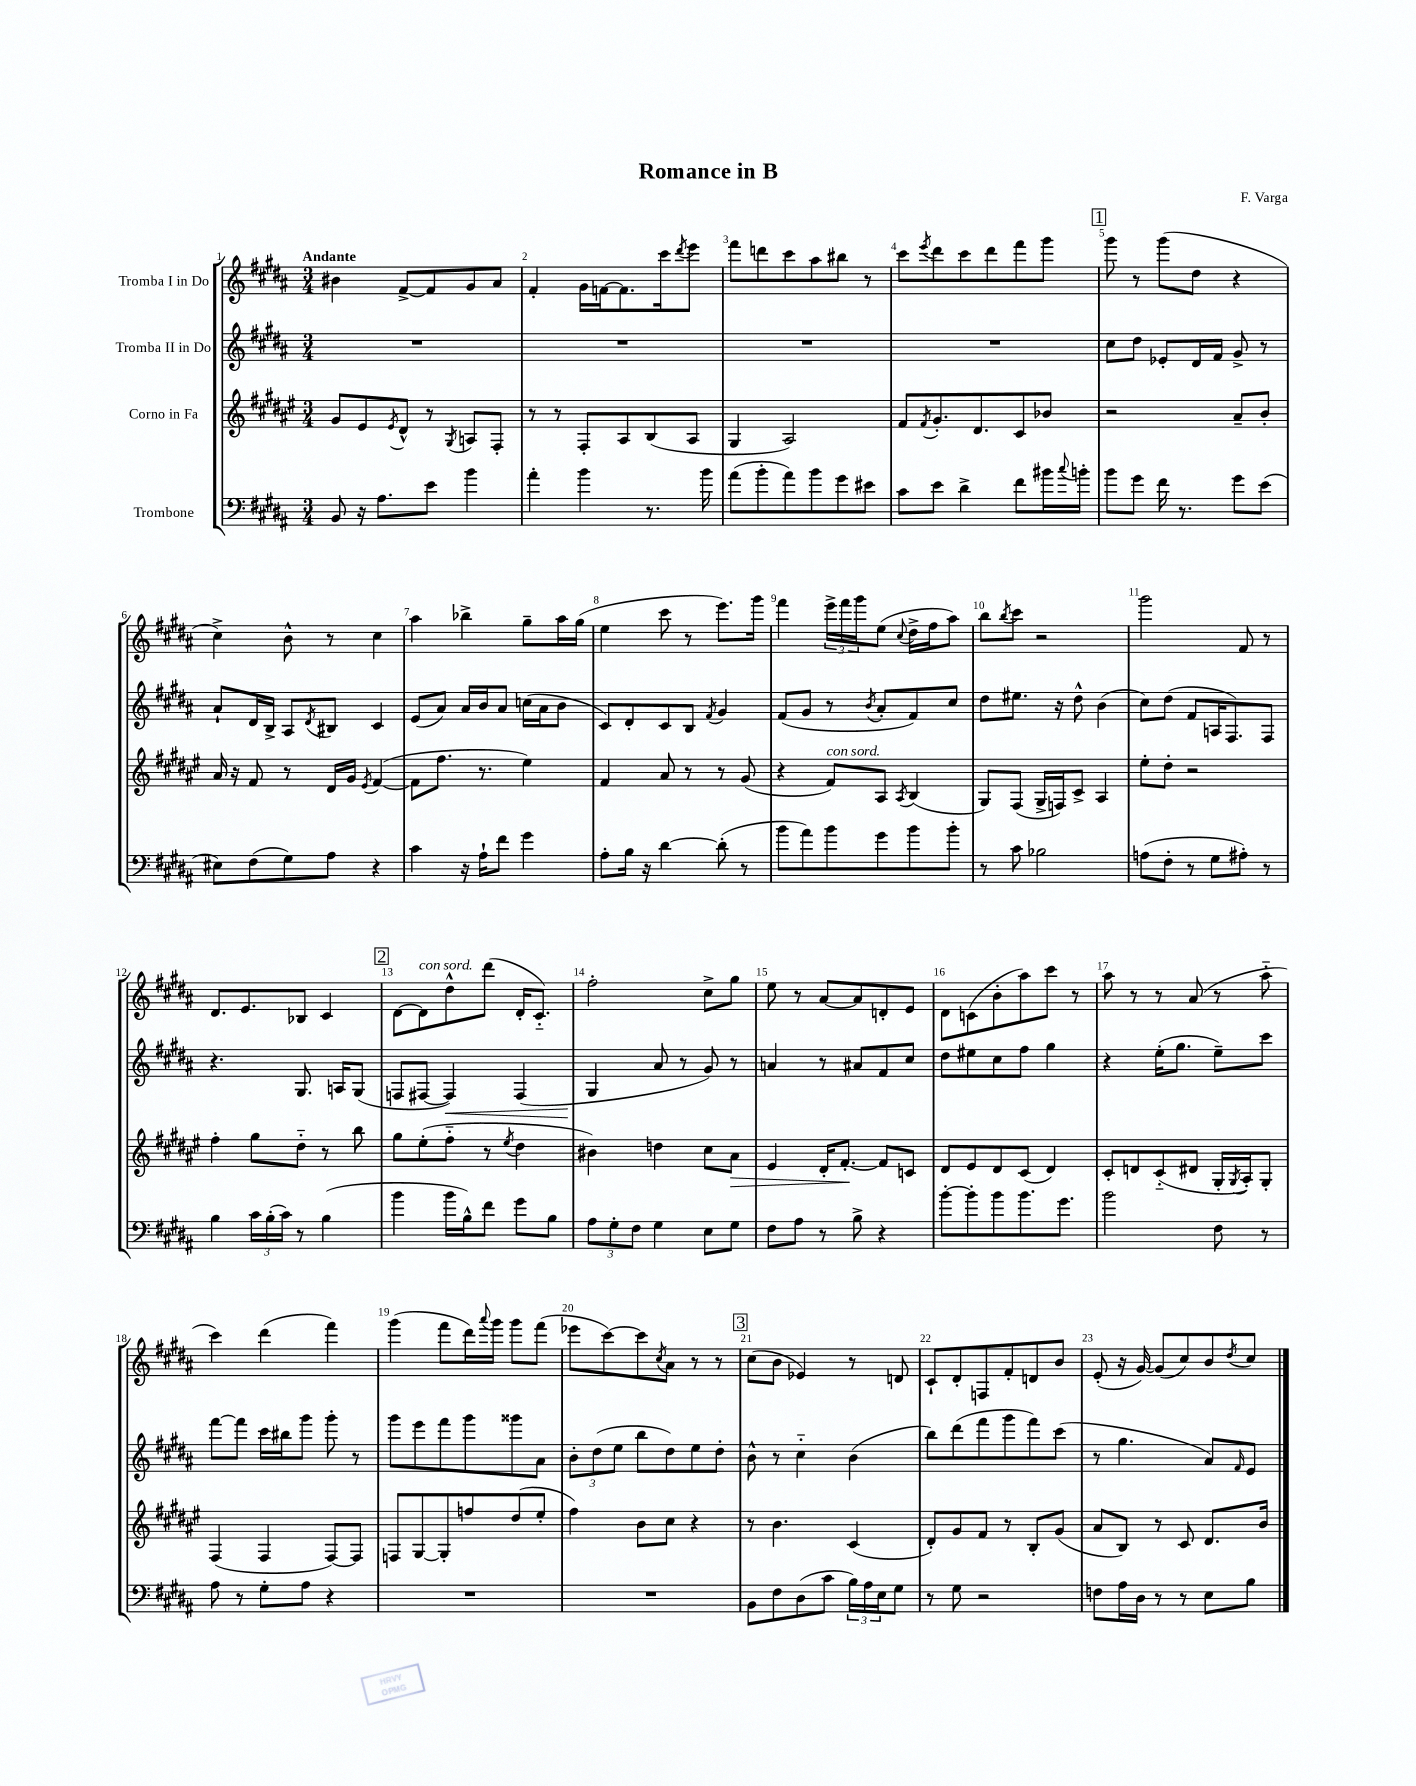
\header { title = "Romance in B" composer = "F. Varga" }
<<
\new StaffGroup <<
\new Staff = "s0" \with { instrumentName = "Tromba I in Do" } {
    \clef treble \key b \major \numericTimeSignature \time 3/4 \tempo "Andante"
    bis'4 fis'8~-> fis'8 gis'8 ais'8 |
    fis'4-. gis'16 f'16~ f'8. cis'''16 \acciaccatura { dis'''8 } e'''8 |
    fis'''8 d'''8 cis'''8 ais''8 bis''8 r8 |
    cis'''8 \acciaccatura { e'''8 } dis'''8 cis'''8 dis'''8 fis'''8 gis'''8 |
    \mark \markup { \box "1" } gis'''8 r8 gis'''8( dis''8 r4 |
    cis''4->) b'8-^ r8 cis''4 |
    ais''4 bes''4-> gis''8-- ais''16 gis''16( |
    e''4 cis'''8 r8 e'''8.) gis'''16 |
    fis'''4 \tuplet 3/2 { e'''16-> fis'''16 gis'''16 } e''8( \appoggiatura { cis''8 } dis''16-> fis''16 ais''8) |
    b''8 \acciaccatura { b''8 } cis'''8 r2 |
    gis'''2 fis'8 r8 |
    dis'8. e'8. bes8 cis'4 |
    \mark \markup { \box "2" } dis'8~ dis'8^\markup { \italic "con sord." } dis''8-^ dis'''8( dis'16-. cis'8.-_) |
    fis''2-. cis''8-> gis''8 |
    e''8 r8 ais'8~ ais'8 d'8-. e'8 |
    dis'8 c'8( b'8-. ais''8) cis'''8 r8 |
    ais''8 r8 r8 ais'8( r8 ais''8-_ |
    cis'''4) dis'''4( fis'''4) |
    gis'''4( fis'''8 dis'''16) \appoggiatura { ais'''8 } gis'''16 gis'''8 fis'''8( |
    ees'''8 cis'''8~) cis'''8 \acciaccatura { cis''8 } ais'8 r8 r8 |
    \mark \markup { \box "3" } cis''8( b'8 ees'4) r8 d'8 |
    cis'8-! dis'8-. f8 fis'8-. d'8 b'8 |
    e'8-.( r16 gis'16~) gis'8( cis''8) b'8 \acciaccatura { dis''8 } cis''8 \bar "|." |
}
\new Staff = "s1" \with { instrumentName = "Tromba II in Do" } {
    \clef treble \key b \major \numericTimeSignature \time 3/4
    R2. |
    R2. |
    R2. |
    R2. |
    \mark \markup { \box "1" } cis''8 dis''8 ees'8-. dis'16 fis'16 gis'8-> r8 |
    ais'8-! dis'16 b16-> ais8 \acciaccatura { dis'8 } bis8 cis'4 |
    e'8( ais'8) ais'16 b'16 ais'8 c''16( ais'16 b'8 |
    cis'8) dis'8-. cis'8 b8 \acciaccatura { fis'8 } gis'4 |
    fis'8( gis'8 r8 \acciaccatura { b'8 } ais'8-. fis'8) cis''8 |
    dis''8 eis''8. r16 dis''8-^ b'4( |
    cis''8) dis''8( fis'8 a16 fis8.) fis8 |
    r4. gis8. a16 gis8( |
    \mark \markup { \box "2" } f8 fis8~ fis4\<) fis4( |
    gis4\! ais'8 r8 gis'8) r8 |
    a'4 r8 ais'8 fis'8 cis''8 |
    dis''8 eis''8 cis''8 fis''8 gis''4 |
    r4 e''16-.( gis''8. e''8--) cis'''8 |
    fis'''8~ fis'''8 cis'''16 bis''16 gis'''8 gis'''8-. r8 |
    gis'''8 e'''8 fis'''8 gis'''8 gisis'''8 ais'8 |
    \tuplet 3/2 { b'8-. dis''8( e''8 } b''8 dis''8) e''8 dis''8-. |
    \mark \markup { \box "3" } b'8-^ r8 cis''4-_ b'4( |
    b''8) dis'''8( fis'''8 gis'''8 fis'''8) cis'''8( |
    r8 gis''4. ais'8) \grace { fis'16 } e'8 \bar "|." |
}
\new Staff = "s2" \with { instrumentName = "Corno in Fa" } {
    \clef treble \key fis \major \numericTimeSignature \time 3/4
    gis'8 eis'8 \acciaccatura { eis'8 } dis'8-^ r8 \acciaccatura { gis8 } a8 fis8-. |
    r8 r8 fis8-. ais8 b8( ais8 |
    gis4 ais2) |
    fis'8 \acciaccatura { fis'8 } gis'8.-. dis'8. cis'8 bes'8 |
    \mark \markup { \box "1" } r2 ais'8-- b'8-. |
    ais'16 r16 fis'8 r8 dis'16 gis'16 \acciaccatura { eis'8 } fis'4~( |
    fis'8 fis''8. r8. eis''4) |
    fis'4 ais'8 r8 r8 gis'8( |
    r4 fis'8^\markup { \italic "con sord." }) ais8 \acciaccatura { ais8 } b4( |
    gis8) fis8( gis16-> f16) cis'8-> ais4 |
    eis''8-. dis''8-. r2 |
    fis''4-. gis''8 dis''8-_ r8 b''8 |
    \mark \markup { \box "2" } gis''8 eis''8-.( fis''8-_ r8 \acciaccatura { eis''8 } dis''4 |
    bis'4) d''4 cis''8 ais'8\> |
    eis'4 dis'16-. fis'8.~-.\! fis'8 c'8 |
    dis'8 eis'8 dis'8 cis'8( dis'4) |
    cis'8-. d'8 cis'8-_( dis'8 gis16-. \acciaccatura { gis8 } ais16-.) gis8-. |
    fis4( fis4 fis8~) fis8 |
    f8 gis8~ gis8-. f''8 dis''8( eis''8-. |
    fis''4) b'8 cis''8 r4 |
    \mark \markup { \box "3" } r8 b'4. cis'4( |
    dis'8-.) gis'8 fis'8 r8 b8-. gis'8( |
    ais'8 b8) r8 cis'8 dis'8. b'16 \bar "|." |
}
\new Staff = "s3" \with { instrumentName = "Trombone" } {
    \clef bass \key b \major \numericTimeSignature \time 3/4
    b,8 r16 ais8. e'8 b'4 |
    ais'4-. b'4 r8. b'16 |
    ais'8( b'8-. ais'8) b'8 gis'8 eis'8 |
    cis'8 e'8 dis'4-> fis'8 bis'16 \appoggiatura { cis''8 } b'16-. |
    \mark \markup { \box "1" } b'8 gis'8 fis'16 r8. gis'8 e'8( |
    eis8) fis8( gis8) ais8 r4 |
    cis'4 r16 ais16-! fis'8 gis'4 |
    ais8-. b16 r16 dis'4~ dis'8-.( r8 |
    b'8 ais'8) b'8 gis'8 b'8 b'8-. |
    r8 cis'8 bes2 |
    a8( fis8-. r8 gis8 ais8-.) r8 |
    b4 \tuplet 3/2 { cis'16 b16-.( cis'16) } r8 b4( |
    \mark \markup { \box "2" } b'4 b'16 b16-^) fis'8 gis'8 b8 |
    \tuplet 3/2 { ais8 gis8-. fis8 } gis4 e8 gis8 |
    fis8 ais8 r8 b8-> r4 |
    b'8~-. b'8-. b'8 b'8. gis'8. |
    b'2 fis8 r8 |
    ais8 r8 gis8-. ais8 r4 |
    R2. |
    R2. |
    \mark \markup { \box "3" } b,8 fis8 dis8( cis'8 \tuplet 3/2 { b16) ais16 e16 } gis8 |
    r8 gis8 r2 |
    f8 ais16 dis16 r8 r8 e8 b8 \bar "|." |
}
>>
>>
\layout { \context { \Score \override BarNumber.break-visibility = ##(#f #t #t) barNumberVisibility = #all-bar-numbers-visible } }
